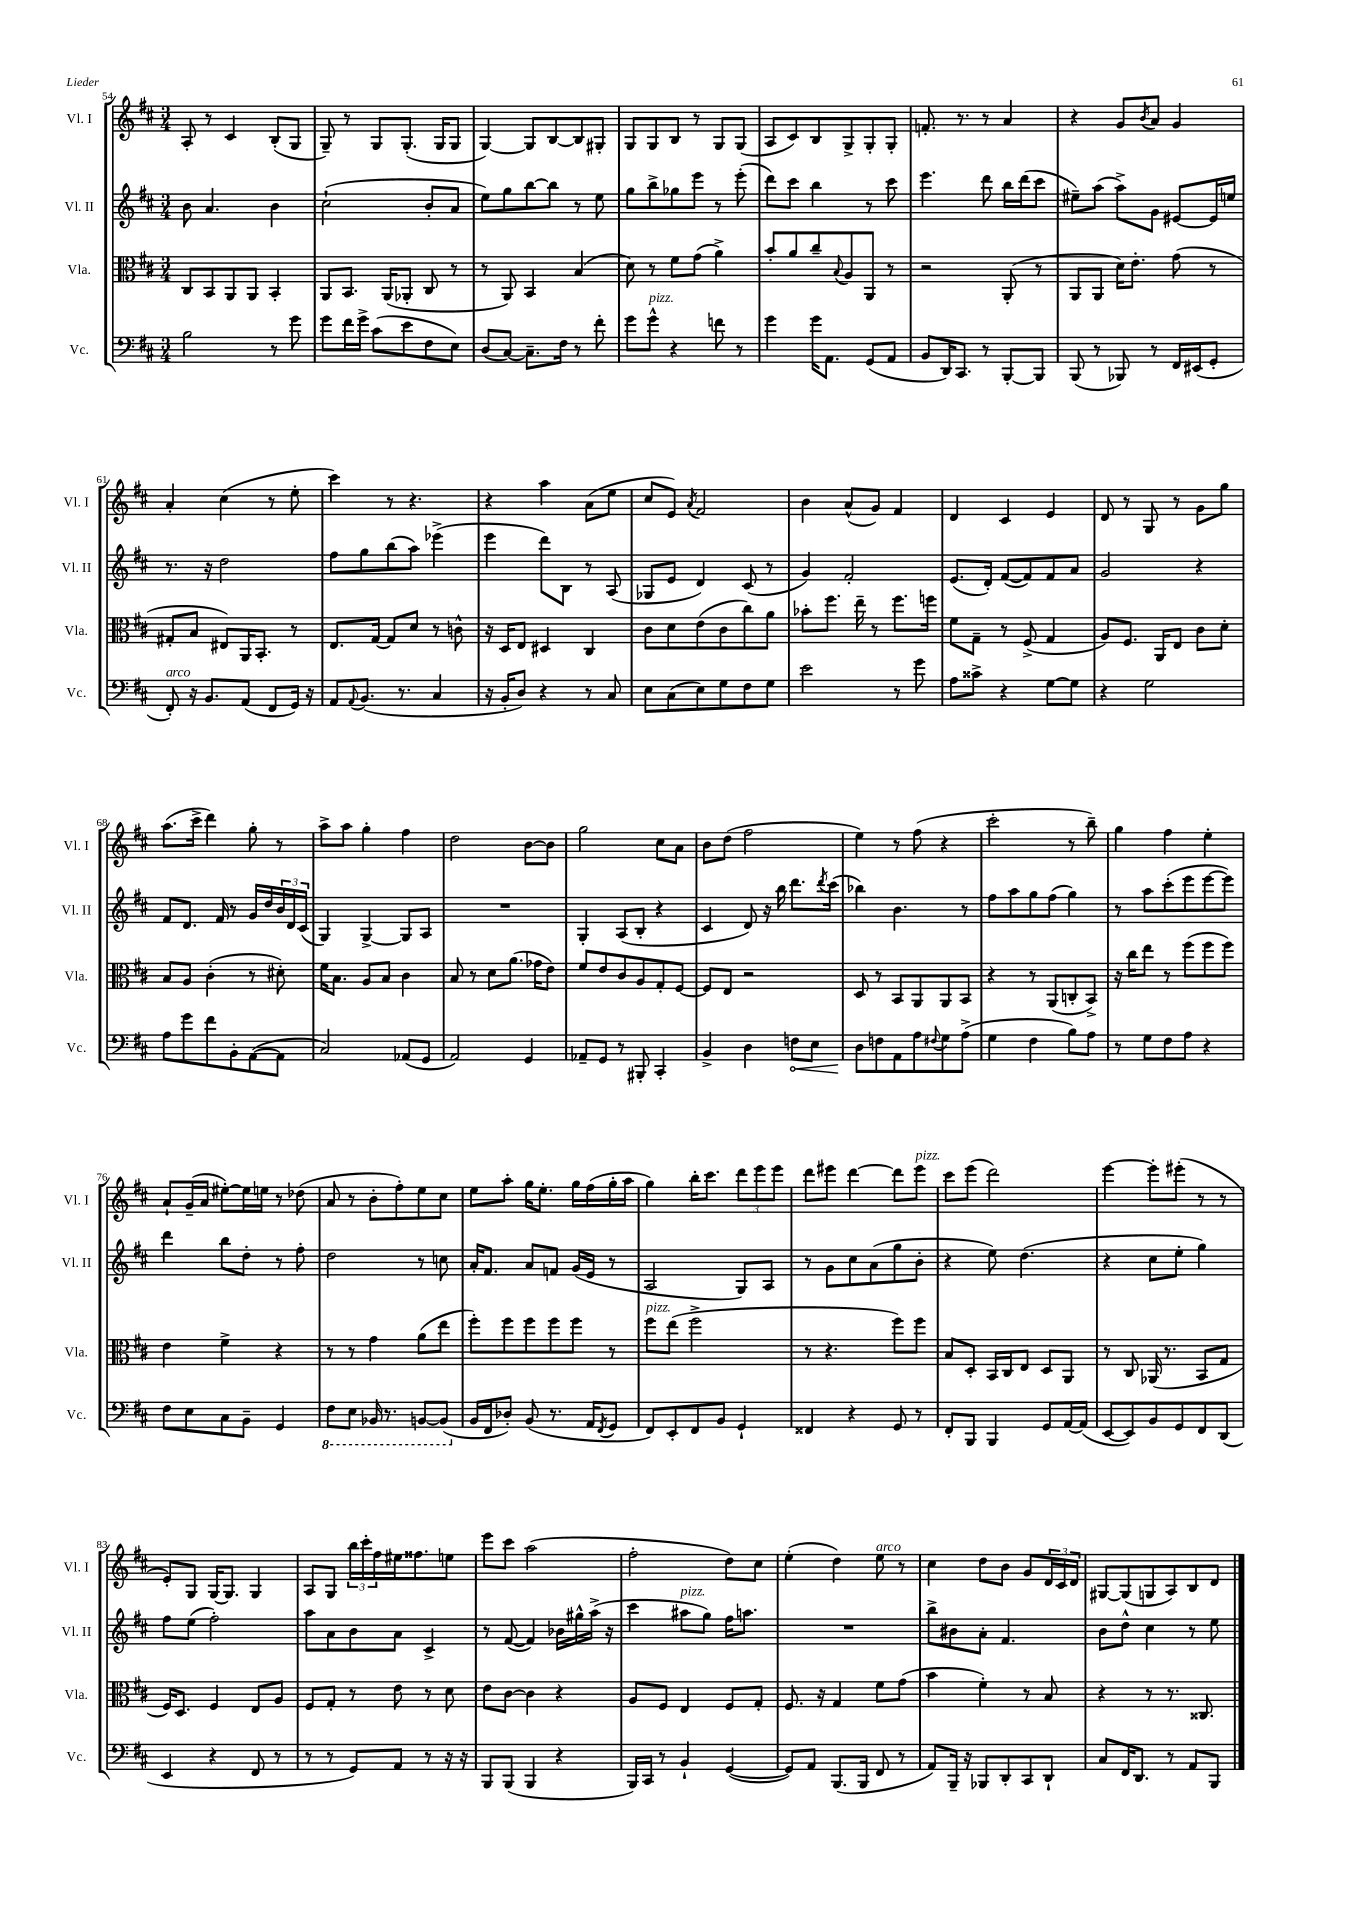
<<
\new StaffGroup <<
\new Staff = "s0" \with { instrumentName = "Vl. I" shortInstrumentName = "Vl. I" } {
    \clef treble \key d \major \numericTimeSignature \time 3/4
    a8-. r8 cis'4 b8-.( g8 |
    g8--) r8 g8 g8.-.( g16 g8 |
    g4~) g8 b8~ b8 gis8-. |
    g8 g8 b8 r8 g8 g8( |
    a8 cis'8) b8 g8-> g8-. g8-. |
    f'8.-. r8. r8 a'4 |
    r4 g'8 \acciaccatura { b'8 } a'8 g'4 |
    a'4-. cis''4( r8 e''8-. |
    cis'''4) r8 r4. |
    r4 a''4 a'8( e''8 |
    cis''8 e'8) \acciaccatura { a'8 } fis'2 |
    b'4 a'8-^( g'8) fis'4 |
    d'4 cis'4 e'4 |
    d'8 r8 g8 r8 g'8 g''8 |
    a''8.( cis'''16-> d'''4) g''8-. r8 |
    a''8-> a''8 g''4-. fis''4 |
    d''2 b'8~ b'8 |
    g''2 cis''8 a'8 |
    b'8 d''8( fis''2 |
    e''4) r8 fis''8( r4 |
    cis'''2-. r8 b''8--) |
    g''4 fis''4 e''4-. |
    a'8-! g'16--( a'16 eis''8~-.) eis''16 e''16 r8 des''8( |
    a'8 r8 b'8-. fis''8-.) e''8 cis''8 |
    e''8 a''8-. g''16 e''8.-. g''16 fis''16( g''16-. a''16 |
    g''4) b''16-. cis'''8. \tuplet 3/2 { d'''8 e'''8 e'''8 } |
    d'''8 eis'''8 d'''4~ d'''8 eis'''8^\markup { \italic "pizz." } |
    cis'''8 e'''8( d'''2) |
    e'''4~ e'''8-. eis'''8-.( r8 r8 |
    e'8-.) g8 g16~ g8. g4 |
    a8 g8 \tuplet 3/2 { b''16 cis'''16-. fis''16 } eis''16 fisis''8. e''8 |
    e'''8 cis'''8 a''2( |
    fis''2-. d''8) cis''8 |
    e''4-.( d''4) e''8^\markup { \italic "arco" } r8 |
    cis''4 d''8 b'8 g'8 \tuplet 3/2 { d'16 cis'16 d'16 } |
    gis8~ gis8( g8 a8) b8 d'8 \bar "|." |
}
\new Staff = "s1" \with { instrumentName = "Vl. II" shortInstrumentName = "Vl. II" } {
    \clef treble \key d \major \numericTimeSignature \time 3/4
    b'8 a'4. b'4 |
    cis''2-!( b'8-. a'8 |
    e''8) g''8 b''8~ b''8 r8 e''8 |
    g''8 b''8-> ges''8 e'''8 r8 e'''8-.( |
    d'''8) cis'''8 b''4 r8 cis'''8 |
    e'''4. d'''8 b''16 d'''16( cis'''8 |
    eis''8--) a''8( a''8->) g'8 eis'8~ eis'16 e''16 |
    r8. r16 d''2 |
    fis''8 g''8 b''8( a''8) ees'''4->( |
    e'''4 d'''8) b8 r8 a8( |
    ges8 e'8 d'4) cis'8( r8 |
    g'4) fis'2-. |
    e'8.( d'16-.) fis'8~( fis'8) fis'8 a'8 |
    g'2 r4 |
    fis'8 d'8. fis'16 r8 g'16 d''16 \tuplet 3/2 { b'16 d'16 cis'16( } |
    g4) g4~-> g8 a8 |
    R2. |
    g4-. a8( b8-. r4 |
    cis'4 d'8) r16 b''16 d'''8. \acciaccatura { d'''8 } cis'''16( |
    bes''4) b'4. r8 |
    fis''8 a''8 g''8 fis''8( g''4) |
    r8 a''8 cis'''8-.( e'''8 e'''8~ e'''8) |
    d'''4 b''8 d''8-. r8 fis''8-. |
    d''2 r8 c''8 |
    a'16-. fis'8. a'8 f'8 g'16( e'16 r8 |
    a2 g8) a8 |
    r8 g'8 cis''8 a'8( g''8 b'8-. |
    r4 e''8) d''4.( |
    r4 cis''8 e''8-. g''4) |
    fis''8 e''8( fis''2-.) |
    a''8 a'8 b'8 a'8 cis'4-> |
    r8 fis'8~( fis'4) bes'16 gis''16-^ a''16->( r16 |
    cis'''4 ais''8^\markup { \italic "pizz." } g''8) fis''16 a''8. |
    R2. |
    b''8-> bis'8 a'8-. fis'4. |
    b'8 d''8-^ cis''4 r8 e''8 \bar "|." |
}
\new Staff = "s2" \with { instrumentName = "Vla." shortInstrumentName = "Vla." } {
    \clef alto \key d \major \numericTimeSignature \time 3/4
    cis8 b,8 a,8 a,8 b,4-. |
    a,8 b,8. a,16( aes,8-. cis8 r8 |
    r8 a,8) b,4 b4( |
    d'8) r8 fis'8 g'8( a'4->) |
    b'8-. a'8 cis''8-- \appoggiatura { b8 } a8 a,8 r8 |
    r2 a,8-.( r8 |
    a,8 a,8 d'16) e'8.-. g'8( r8 |
    gis8-. b8 eis8) a,16 b,8.-. r8 |
    e8. g16~ g8 d'8 r8 c'8-^ |
    r16 d16 e8 dis4 cis4 |
    cis'8 d'8 e'8( cis'8 cis''8) a'8 |
    bes'8-. fis''8. e''16-- r8 fis''8. f''16 |
    fis'8 g8-- r8 fis8->( g4 |
    a8) fis8. a,16 e8 cis'8 d'8-. |
    b8 a8 cis'4-.( r8 dis'8-.) |
    fis'16 b8. a8 b8 cis'4 |
    b8 r8 d'8 a'8.( ges'16 e'8) |
    fis'8 e'8 cis'8 a8 g8-. fis8~ |
    fis8 e8 r2 |
    d8 r8 b,8 a,8 a,8 b,8 |
    r4 r8 a,8( c8-. b,8->) |
    r16 cis''16 e''8 r8 fis''8( fis''8 fis''8) |
    e'4 fis'4-> r4 |
    r8 r8 g'4 a'8( e''8 |
    fis''8-.) fis''8 fis''8 fis''8 fis''8 r8 |
    fis''8^\markup { \italic "pizz." } e''8( fis''2-> |
    r8 r4. fis''8) fis''8 |
    b8 d8-. b,16 cis16 e8 d8 a,8 |
    r8 cis8 aes,16( r8. b,8 g8 |
    fis16) d8. fis4 e8 a8 |
    fis8 g8-. r8 e'8 r8 d'8 |
    e'8 cis'8~ cis'4 r4 |
    a8 fis8 e4 fis8 g8-. |
    fis8. r16 g4 fis'8 g'8( |
    b'4 fis'4-.) r8 b8 |
    r4 r8 r8. cisis8. \bar "|." |
}
\new Staff = "s3" \with { instrumentName = "Vc." shortInstrumentName = "Vc." } {
    \clef bass \key d \major \numericTimeSignature \time 3/4
    b2 r8 g'8 |
    g'8 fis'16 g'16-> cis'8( e'8 fis8 e8) |
    d8( cis8~) cis8.-- fis16 r8 fis'8-. |
    g'8 g'8-^^\markup { \italic "pizz." } r4 f'8 r8 |
    g'4 g'16 a,8. g,8( a,8 |
    b,8 d,16) cis,8. r8 b,,8~-. b,,8 |
    b,,8( r8 bes,,8) r8 fis,16 eis,16( g,8-. |
    fis,8-.^\markup { \italic "arco" }) r16 b,8. a,8( fis,8 g,16) r16 |
    a,8 \appoggiatura { a,8 } b,8.( r8. cis4 |
    r16 b,16-. d8) r4 r8 cis8 |
    e8 cis8( e8) g8 fis8 g8 |
    e'2 r8 g'8 |
    a8 cisis'8-> r4 g8~ g8 |
    r4 g2 |
    a8 g'8 fis'8 b,8-. a,8~( a,8 |
    cis2) aes,8( g,8 |
    a,2) g,4 |
    aes,8-- g,8 r8 bis,,8-. cis,4-. |
    b,4-> d4 \once \override Hairpin.circled-tip = ##t f8\< e8 |
    d8\! f8 a,8 a8 \appoggiatura { fis8 } g8 a8->( |
    g4 fis4 b8) a8 |
    r8 g8 fis8 a8 r4 |
    fis8 e8 cis8 b,8-- g,4 |
    \ottava #-1 fis,8 e,8 bes,,16 r8. b,,8~ b,,8( \ottava #0 |
    b,16 fis,16 des8-.) b,8( r8. a,16 \acciaccatura { fis,8 } g,8 |
    fis,8) e,8-. fis,8 b,8 g,4-! |
    fisis,4 r4 g,8 r8 |
    fis,8-. b,,8 b,,4 g,8 a,16~ a,16( |
    e,8~ e,8) b,8 g,8 fis,8 d,8( |
    e,4 r4 fis,8 r8 |
    r8 r8 g,8) a,8 r8 r16 r16 |
    b,,8 b,,8( b,,4 r4 |
    b,,16) cis,16 r8 b,4-! g,4~( |
    g,8) a,8 b,,8.( b,,16 fis,8 r8 |
    a,8) b,,16-- r16 bes,,8 d,8-. cis,8 d,8-! |
    cis8 fis,16 d,8. r8 a,8 b,,8 \bar "|." |
}
>>
>>
\layout { \context { \Score currentBarNumber = #54 } }
